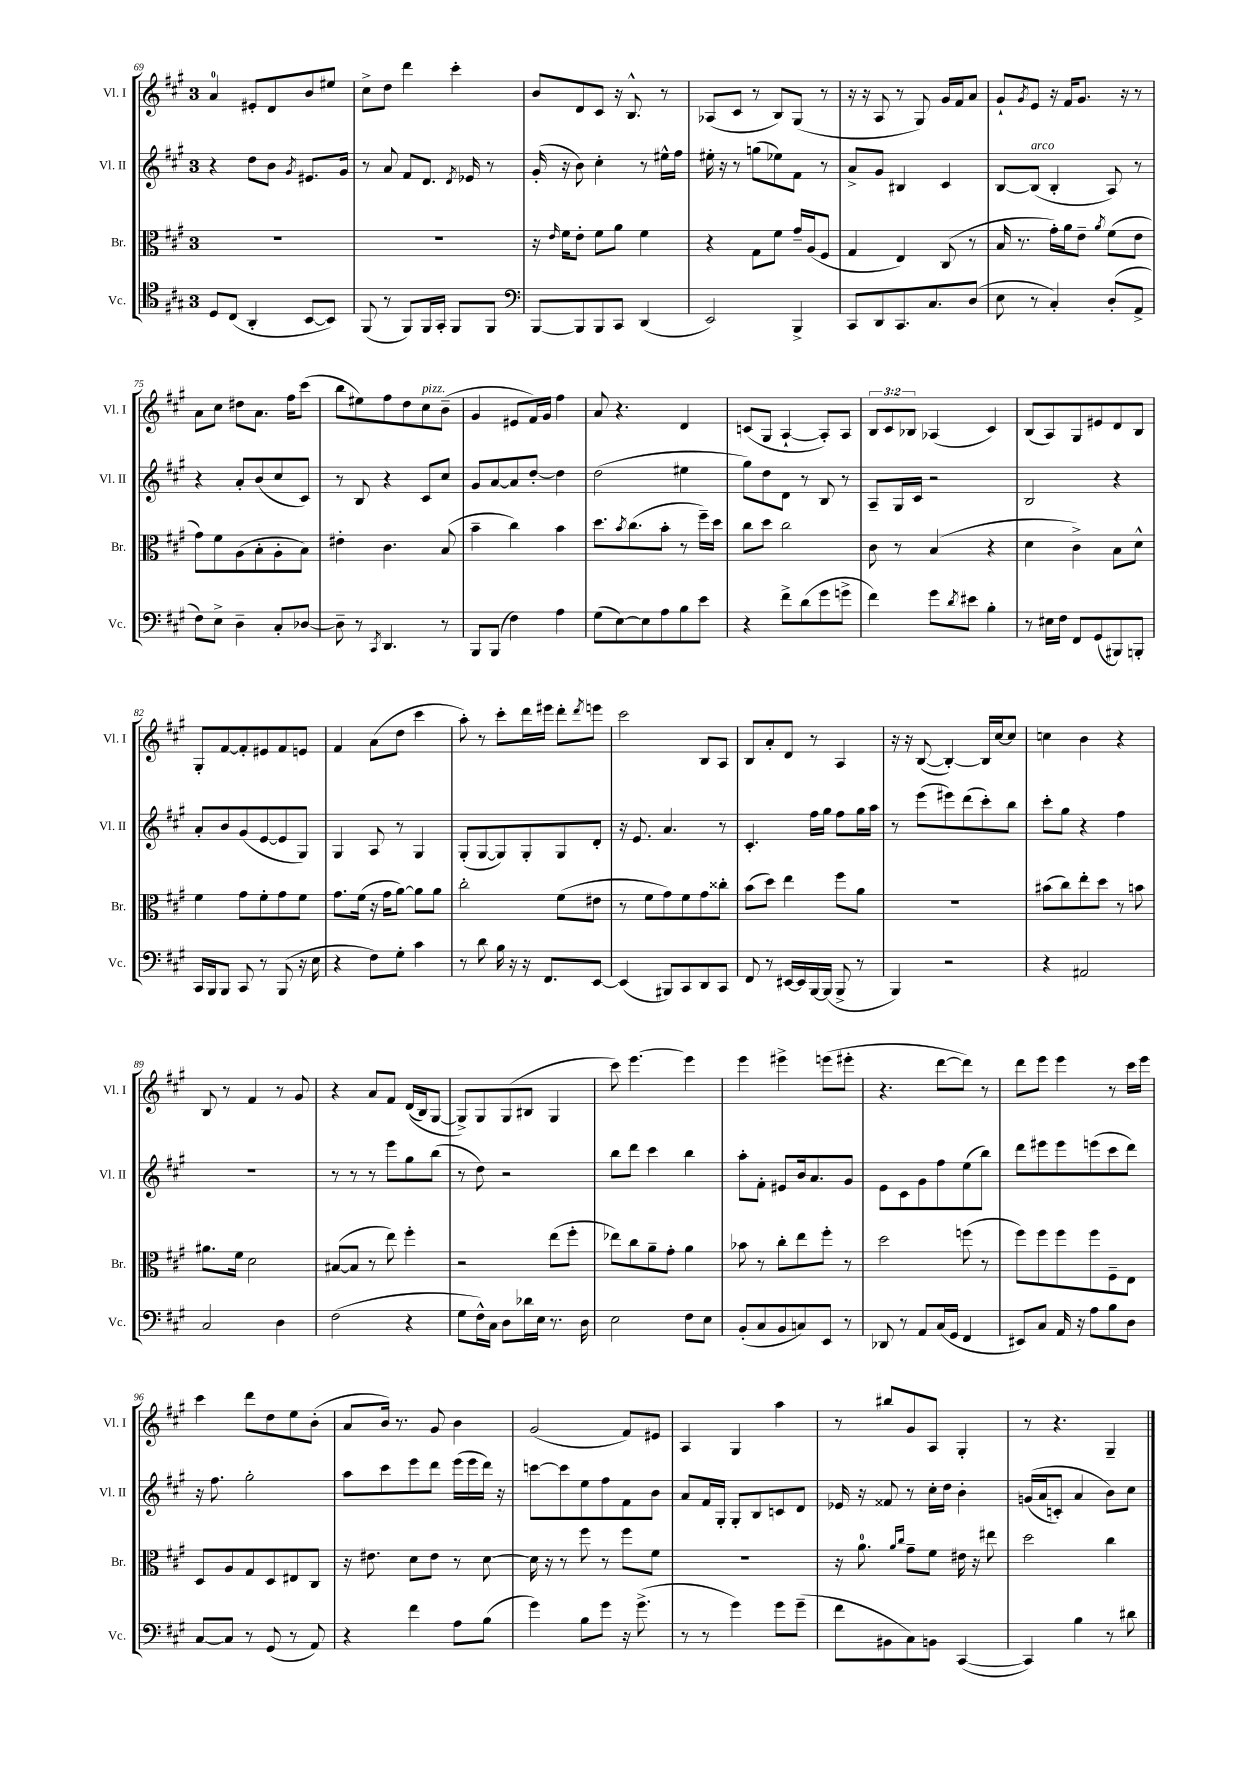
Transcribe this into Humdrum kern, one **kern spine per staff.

**kern	**kern	**kern	**kern
*staff4	*staff3	*staff2	*staff1
*clefC4	*clefC3	*clefG2	*clefG2
*k[f#c#g#]	*k[f#c#g#]	*k[f#c#g#]	*k[f#c#g#]
*M3/4	*M3/4	*M3/4	*M3/4
8D/L	2.r	4r	4a/
(8C#/J	.	.	.
4AA'/	.	8dd\L	8e#'/L
.	.	8b\J	8d/
.	.	8qg#/	.
[8BB/L	.	8.e#/L	8b/
8BB/]J)	.	.	8ee#/J
.	.	16g#/Jk	.
=	=	=	=
(8FF#/	2.r	8r	8cc#^\L
8r	.	8a/	8dd\J
8FF#/L)	.	8f#/L	4ddd\
16FF#/L	.	8.d/J	.
16GG#'/JJ	.	.	.
8FF#/L	.	.	4ccc#'\
.	.	8qd/	.
.	.	16e-/	.
8FF#/J	.	8r	.
=	=	=	=
*clefF4	*	*	*
[8BBB/L	16r	(16g#'/	8b/L
.	16qqe/	.	.
.	16f#\LK	16r	.
8BBB/]	8e'\J	8b\)	8d/
8BBB/	8f#\L	4cc#'\	8c#/J
8CC#/J	8a\J	.	16r
.	.	.	8.B^^/
(4DD/	4f#\	8r	.
.	.	16ee#^^\LL	8r
.	.	16ff#\JJ	.
=	=	=	=
2EE/)	4r	16ee#'\	(8A-/L
.	.	16r	.
.	.	8r	8c#/J
.	8G#\L	(8gg\L	8r
.	8f#\J	8ee-\)	8B/L)
4BBB^/	16g#~/LL	8f#\J	(8G#/J
.	(16A/J	.	.
.	8F#/J	8r	8r
=	=	=	=
8CC#/L	4G#/	8a^/L	16r
.	.	.	16r
8DD/	.	8g#/J	8A/
8.CC#/	4E/)	4B#/	8r
.	.	.	8G#/)
8.C#/	.	.	.
.	(8C#/	4c#/	16g#/LL
.	.	.	16f#/J
(8D/J	8r	.	8a/J
=	=	=	=
8E\	16B/	[8B/L	8g#`/L
.	8.r	.	.
.	.	.	8qg#/
8r	.	(8B/]J	8e/J
4C#'/)	16g#'\LL)	4B'/	16r
.	16a\J	.	16f#/LK
.	8e~\J	.	8.g#/J
.	8qa/	.	.
(8D'/L	(8f#\L	8A/)	.
.	.	.	16r
8AA^/J	8e\J	8r	8r
=	=	=	=
8F#\L)	8g#\L)	4r	8a\L
8E^\J	8f#\	.	8cc#\J
4D~\	(8A\	8a'/L	8dd#\L
.	8B'\	(8b/	8.a\J
8C#'/L	8A'\	8cc#/	.
.	.	.	16ff#\LK
[8D-/J	8B\J)	8c#/J)	(8ccc#\J
=	=	=	=
8D-~\]	4e#'\	8r	8bb\L
8r	.	8B/	8ee#\)
8qCC#/	.	.	.
4.DD/	4.c#\	4r	8ff#\
.	.	.	8dd\
.	.	8c#/L	8cc#\
8r	(8B/	8cc#/J	(8b~\J
=	=	=	=
8BBB/L	4b~\	8g#/L	4g#/
(8BBB/J	.	[8a/	.
4F#\)	4cc#\)	8a/]	8e#/L
.	.	[8dd'/J	16f#/L)
.	.	.	16g#/JJ
4A\	4b\	4dd\]	4ff#\
=	=	=	=
(8G#\L	8.dd\L	(2dd\	8a/
[8E\)	.	.	4.r
.	8qb/	.	.
.	(8.cc#\	.	.
8E\]	.	.	.
8A\	8b'\J	.	.
8B\	8r	4ee#\	4d/
8e\J	16ff#~\LL)	.	.
.	16dd\JJ	.	.
=	=	=	=
4r	8cc#\L	8gg#\L)	(8c/L
.	8dd\J	8dd\	8G#/J
8f#^\L	2cc#\	8d\J	[4A`/
(8d\	.	8r	.
8g#\	.	8B/	8A'/]L)
8g^\J	.	8r	8A/J
=	=	=	=
4f#\)	8c#\	8A~/L	12B/L
.	.	.	12c#/
.	8r	16G#/L	.
.	.	.	12B-/J
.	.	16c#/JJ	.
8g#\L	(4B/	2r	(4A-/
8qd/	.	.	.
8e#\J	.	.	.
4B'\	4r	.	4c#/)
=	=	=	=
8r	4d\	2B/	(8B/L
16E#\LL	.	.	8A/)
16F#\JJ	.	.	.
8FF#/L	4c#^\)	.	8G#/
(8GG#/	.	.	8e#/
8BBB#/)	8B\L	4r	8d/
8BBB'/J	8d^^\J	.	8B/J
=	=	=	=
16CC#/LL	4f#\	8a'/L	8G#'/L
16BBB/J	.	.	.
8BBB/J	.	8b/	[8f#/
8CC#/	8g#\L	(8g#/	8f#'/]
8r	8f#'\	[8e/	8e#/
(8BBB/	8g#\	8e/]	8f#/
16r	8f#\J	8G#/J)	8e/J
16E\	.	.	.
=	=	=	=
4r	8.g#\L	4G#/	4f#/
.	(16f#\Jk	.	.
8F#\L)	16r	8A/	(8a\L
.	16g#\LK	.	.
8G#'\J	[8a\J)	8r	8dd\J
4c#\	8a\]L	4G#/	4ccc#\
.	8a\J	.	.
=	=	=	=
8r	2cc#'\	(8G#'/L	8aa'\)
8d\	.	[8G#/	8r
16B\	.	8G#/])	8ccc#'\L
16r	.	.	.
16r	.	8G#'/	16ddd\L
8.FF#/L	.	.	16eee#\JJ
.	(8f#\L	8G#/	8ddd'\L
.	.	.	8qddd/
[8EE/J	8e#\J	8d'/J	8eee\J
=	=	=	=
(4EE/]	8r	16r	2ccc#\
.	.	8.e/	.
.	8f#\L	.	.
8BBB#/L)	8g#\)	4.a/	.
8CC#/	8f#\	.	.
8DD/	8g#\	.	8B/L
8CC#/J	8cc##'\J	8r	8A/J
=	=	=	=
8FF#/	(8b\L	4.c#'/	8B/L
8r	8dd\J)	.	8a'/
[16EE#/LL	4ee\	.	8d/J
16EE#/]	.	.	.
[16BBB/	.	16ff#\LL	8r
(16BBB/]JJ	.	16gg#\JJ	.
8BBB^/	8ff#\L	8ff#\L	4A/
8r	8a\J	16gg#\L	.
.	.	16aa\JJ	.
=	=	=	=
4BBB/)	2.r	8r	16r
.	.	.	16r
.	.	(8eee\L	([8B/
2r	.	8eee#\)	4B'/_)
.	.	(8ddd\	.
.	.	8ccc#'\)	16B/]LL
.	.	.	[16cc#/J
.	.	8bb\J	8cc#/]J
=	=	=	=
4r	(8b#\L	8ccc#'\L	4cc\
.	8cc#\)	8gg#\J	.
2AA#/	8ee'\	4r	4b\
.	8dd\J	.	.
.	8r	4ff#\	4r
.	8b\	.	.
=	=	=	=
2C#/	8.a#\L	2.r	8B/
.	.	.	8r
.	16f#\Jk	.	.
.	2d\	.	4f#/
4D\	.	.	8r
.	.	.	8g#/
=	=	=	=
(2F#\	([8B#/L	8r	4r
.	8B#/]J	8r	.
.	8r	8r	8a/L
.	8ee\)	8eee\L	8f#/J
4r	4ff#'\	8gg#\	&((16d/LL
.	.	.	16B/J)
.	.	(8bb\J	[8G#/J
=	=	=	=
8G#\L	2r	8r	8G#^/]L&)
16F#^^\L)	.	8dd\)	8G#/
16C#\JJ	.	.	.
8D\L	.	2r	(8G#/
16d-\L	.	.	8B#/J
16E\JJ	.	.	.
8.r	(8ee\L	.	4G#/
.	8ff#'\J	.	.
16D\	.	.	.
=	=	=	=
2E\	8ee-\L)	8bb\L	8ccc#\)
.	8cc#\	8ddd\J	[4.eee\
.	8a~\	4ccc#\	.
.	8g#'\J	.	.
8F#\L	4a\	4bb\	4eee\]
8E\J	.	.	.
=	=	=	=
(8BB'/L	8b-\	8aa'\L	4eee\
8C#/	8r	8f#'\J	.
8BB/	8cc#'\L	8e#/L	4eee#^\
8C/)	8ee\	16b/k	.
.	.	8.a/	.
8EE/J	8ff#'\J	.	(8eee\L
8r	8r	8g#/J	8eee#'\J
=	=	=	=
8DD-/	2dd\	8e\L	4.r
8r	.	8c#\	.
8AA/L	.	8g#\	.
(16C#/L	.	8ff#\	[8ddd\L
16GG#/JJ	.	.	.
4FF#/	(8ff\	(8ee\	8ddd\]J)
.	8r	8bb\J)	8r
=	=	=	=
8EE#/L)	8ff#\L)	8ddd\L	8ddd\L
8C#/J	8ff#\	8eee#\	8eee\J
16AA/	8ff#\	8eee#\	4eee\
16r	.	.	.
8A\L	8ff#\	(8eee\	.
8B\	8F#~\	8ccc#\	8r
8D\J	8E\J	8ddd\J)	16ccc#\LL
.	.	.	16eee\JJ
=	=	=	=
[8C#/L	8D/L	16r	4ccc#\
.	.	8.ff#\	.
8C#/]J	8A/	.	.
8r	8G#/	2gg#'\	8ddd\L
(8GG#/	8D/	.	8dd\
8r	8E#/	.	8ee\
8AA/)	8C#/J	.	(8b'\J
=	=	=	=
4r	16r	8aa\L	8a/L
.	8.e#\	.	.
.	.	8ccc#\	16b/Jk)
.	.	.	8.r
4f#\	8d\L	8eee\	.
.	8e#\J	8ddd\J	8g#/
8A\L	8r	(16eee\LL	4b\
.	.	16eee\	.
(8B\J	[8d\	16ddd\JJ)	.
.	.	16r	.
=	=	=	=
4g#\)	16d\]	[8ccc\L	(2g#/
.	16r	.	.
.	8r	8ccc\]	.
8B\L	8ff#\	8ee\	.
8g#\J	8r	8ff#\	.
16r	8ff#\L	8f#\	8f#/L)
(8.g#^\	.	.	.
.	8f#\J	8b\J	8e#/J
=	=	=	=
8r	2.r	8a/L	4A/
8r	.	16f#/L	.
.	.	16G#'/JJ	.
4g#\)	.	8G#'/L	4G#/
.	.	8B/	.
8g#\L	.	8c/	4aa\
(8g#~\J	.	8d/J	.
=	=	=	=
8f#\L	16r	16e-/	8r
.	8.a\	16r	.
8BB#\	.	8f##/	8bb#/L
.	16qqa/LL	.	.
.	16qqcc#/JJ	.	.
8C#\)	8g#~\L	8r	8g#/
8BB\J	8f#\J	16cc#'\LL	8A/J
.	.	16dd\JJ	.
([4CC#/	16e#\	4b'\	4G#'/
.	16r	.	.
.	8ee#\	.	.
=	=	=	=
4CC#/])	2dd\	&((16g/LL	8r
.	.	16a/J	.
.	.	8c'/J)	4.r
4B\	.	4a/	.
8r	4cc#\	8b\L&)	4G#~/
8d#\	.	8cc#\J	.
==	==	==	==
*-	*-	*-	*-
